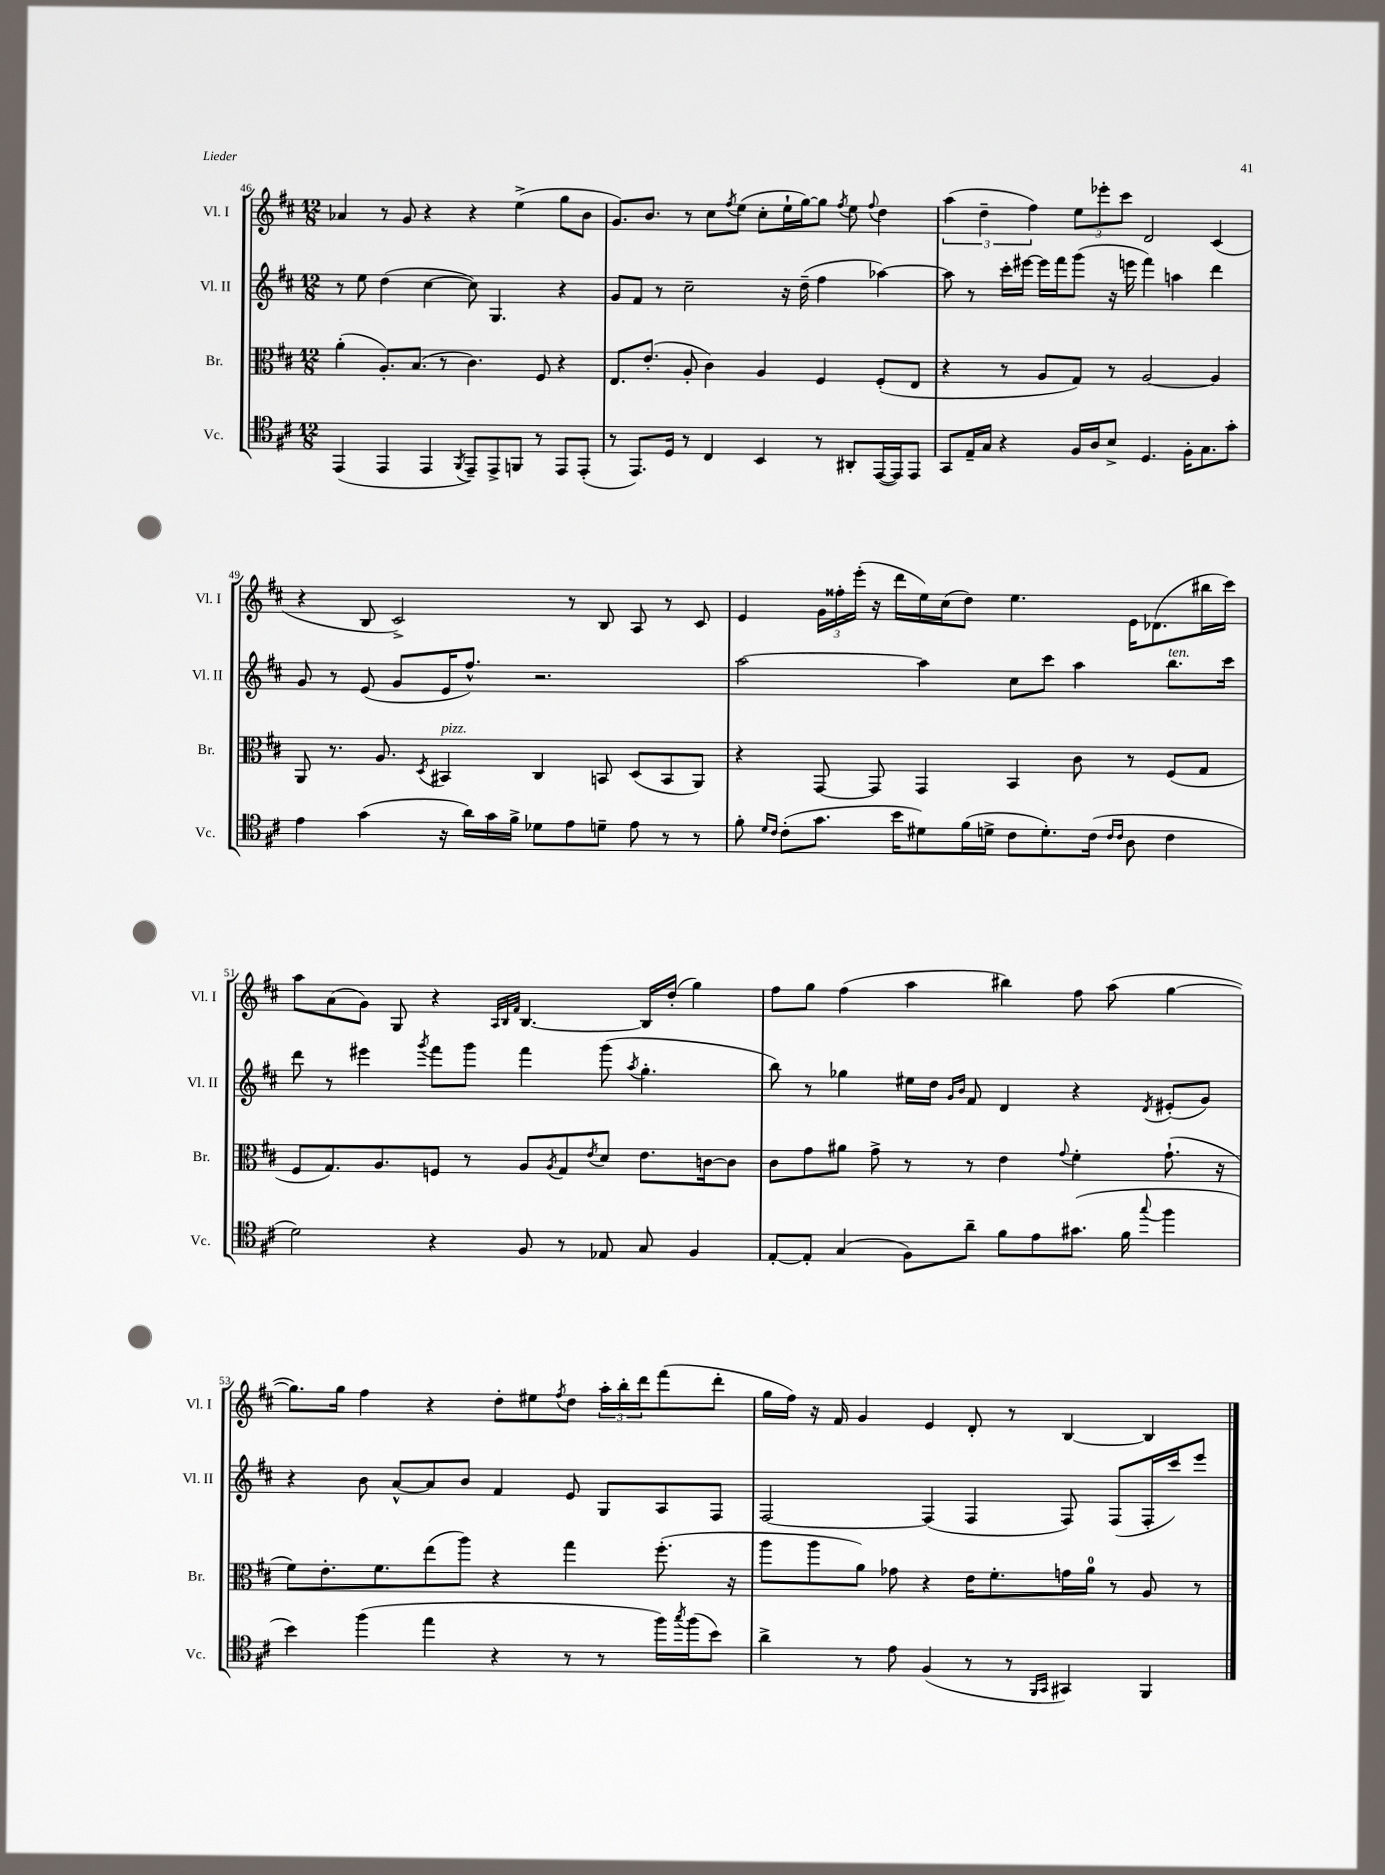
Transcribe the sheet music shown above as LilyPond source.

<<
\new StaffGroup <<
\new Staff = "s0" \with { instrumentName = "Vl. I" shortInstrumentName = "Vl. I" } {
    \clef treble \key d \major \numericTimeSignature \time 12/8
    aes'4 r8 g'8 r4 r4 e''4->( g''8 b'8 |
    g'8.) b'8. r8 cis''8 \acciaccatura { fis''8 } e''8( cis''8-. e''16-! g''16~) g''8 \acciaccatura { fis''8 } e''8 \appoggiatura { fis''8 } d''4 |
    \tuplet 3/2 { a''4( d''4-- fis''4) } \tuplet 3/2 { e''8 ees'''8-. cis'''8 } d'2 cis'4( |
    r4 b8 cis'2->) r8 b8 a8 r8 cis'8 |
    e'4 \tuplet 3/2 { g'16 fisis''16-. e'''16-.( } r16 d'''16 e''16) cis''16( d''8) e''4. e'16 des'8.( bis''16 cis'''16) |
    a''8 a'8( g'8) g8 r4 \grace { a32 b32 fis'32 } b4.~ b16 d''16-.( g''4) |
    fis''8 g''8 fis''4( a''4 bis''4) fis''8 a''8( g''4~ |
    g''8.) g''16 fis''4 r4 d''8-. eis''8 \acciaccatura { fis''8 } d''8 \tuplet 3/2 { a''16-. b''16-. d'''16 } fis'''8( d'''8-. |
    g''16 fis''16) r16 fis'16 g'4 e'4 d'8-. r8 b4~ b4 \bar "|." |
}
\new Staff = "s1" \with { instrumentName = "Vl. II" shortInstrumentName = "Vl. II" } {
    \clef treble \key d \major \numericTimeSignature \time 12/8
    r8 e''8 d''4( cis''4~ cis''8) g4. r4 |
    g'8 fis'8 r8 cis''2-- r16 d''16--( fis''4 aes''4~) |
    aes''8 r8 cis'''16-. eis'''16~ eis'''16 fis'''16 g'''8( r16 e'''16 fis'''4) a''4 d'''4 |
    g'8 r8 e'8( g'8 e'16 fis''8.-^) r2. |
    a''2~ a''4 cis''8 cis'''8 a''4 b''8.^\markup { \italic "ten." } cis'''16 |
    d'''8 r8 eis'''4 \acciaccatura { g'''8 } fis'''8 g'''8 fis'''4 g'''8( \acciaccatura { a''8 } g''4.-. |
    b''8) r8 ges''4 eis''16 d''16 \grace { g'16 b'16 } fis'8 d'4 r4 \acciaccatura { d'8 } eis'8-.( g'8) |
    r4 b'8 a'8~-^ a'8 b'8 fis'4 e'8 g8 a8 fis8 |
    fis2~ fis4( fis4 fis8) fis8( fis16-. cis'''16) e'''8 \bar "|." |
}
\new Staff = "s2" \with { instrumentName = "Br." shortInstrumentName = "Br." } {
    \clef alto \key d \major \numericTimeSignature \time 12/8
    a'4-.( a8.-.) b8.( r8 cis'4.) fis8 r4 |
    e8. e'8.-.( a8-. cis'4) a4 fis4 fis8-.( e8 |
    r4 r8 a8 g8) r8 a2~ a4 |
    a,8 r8. a8. \acciaccatura { d8 } bis,4^\markup { \italic "pizz." } cis4 b,8 d8( b,8 a,8) |
    r4 g,8~ g,8 g,4 b,4 cis'8 r8 fis8( g8 |
    fis8 g8.) a8. f8 r8 a8 \acciaccatura { a8 } g8 \acciaccatura { e'8 } d'8 e'8. c'16~ c'8 |
    cis'8 g'8 ais'8 g'8-> r8 r8 e'4 \appoggiatura { g'8 } fis'4-. g'8.-!( r16 |
    fis'8) e'8.-. fis'8. e''8( a''8) r4 g''4 fis''8.-.( r16 |
    a''8 a''8 a'8) ges'8 r4 e'16 fis'8.-. g'16 a'16-0 r8 a8 r8 \bar "|." |
}
\new Staff = "s3" \with { instrumentName = "Vc." shortInstrumentName = "Vc." } {
    \clef tenor \key d \major \numericTimeSignature \time 12/8
    e,4( e,4 e,4 \acciaccatura { fis,8 } e,8--) e,8-> f,8 r8 e,8 e,8-.( |
    r8 e,8.) d16 r8 cis4 b,4 r8 ais,8-. e,16~( e,16) e,8 |
    g,8 e16-- g16 r4 fis16 a16 b8-> d4. fis16-. g8. g'8-. |
    e'4 g'4( r16 a'16) g'16 fis'16-> des'8 e'8 d'8-- e'8 r8 r8 |
    fis'8-. \grace { d'16 cis'16 } cis'8-.( g'8. b'16 dis'8) fis'16( d'16-> cis'8 d'8.-.) cis'16( \grace { cis'16 cis'16 } a8 cis'4 |
    d'2) r4 fis8 r8 ees8 g8 fis4 |
    e8~-. e8-. g4( fis8) a'8-- fis'8 e'8 gis'8.( fis'16 \appoggiatura { g''8 } fis''4 |
    b'4) fis''4( e''4 r4 r8 r8 fis''16) \acciaccatura { g''8 } fis''16( b'8) |
    a'4-> r8 e'8 fis4( r8 r8 \grace { fis,16 g,16 } gis,4) fis,4 \bar "|." |
}
>>
>>
\layout { \context { \Score currentBarNumber = #46 } }
